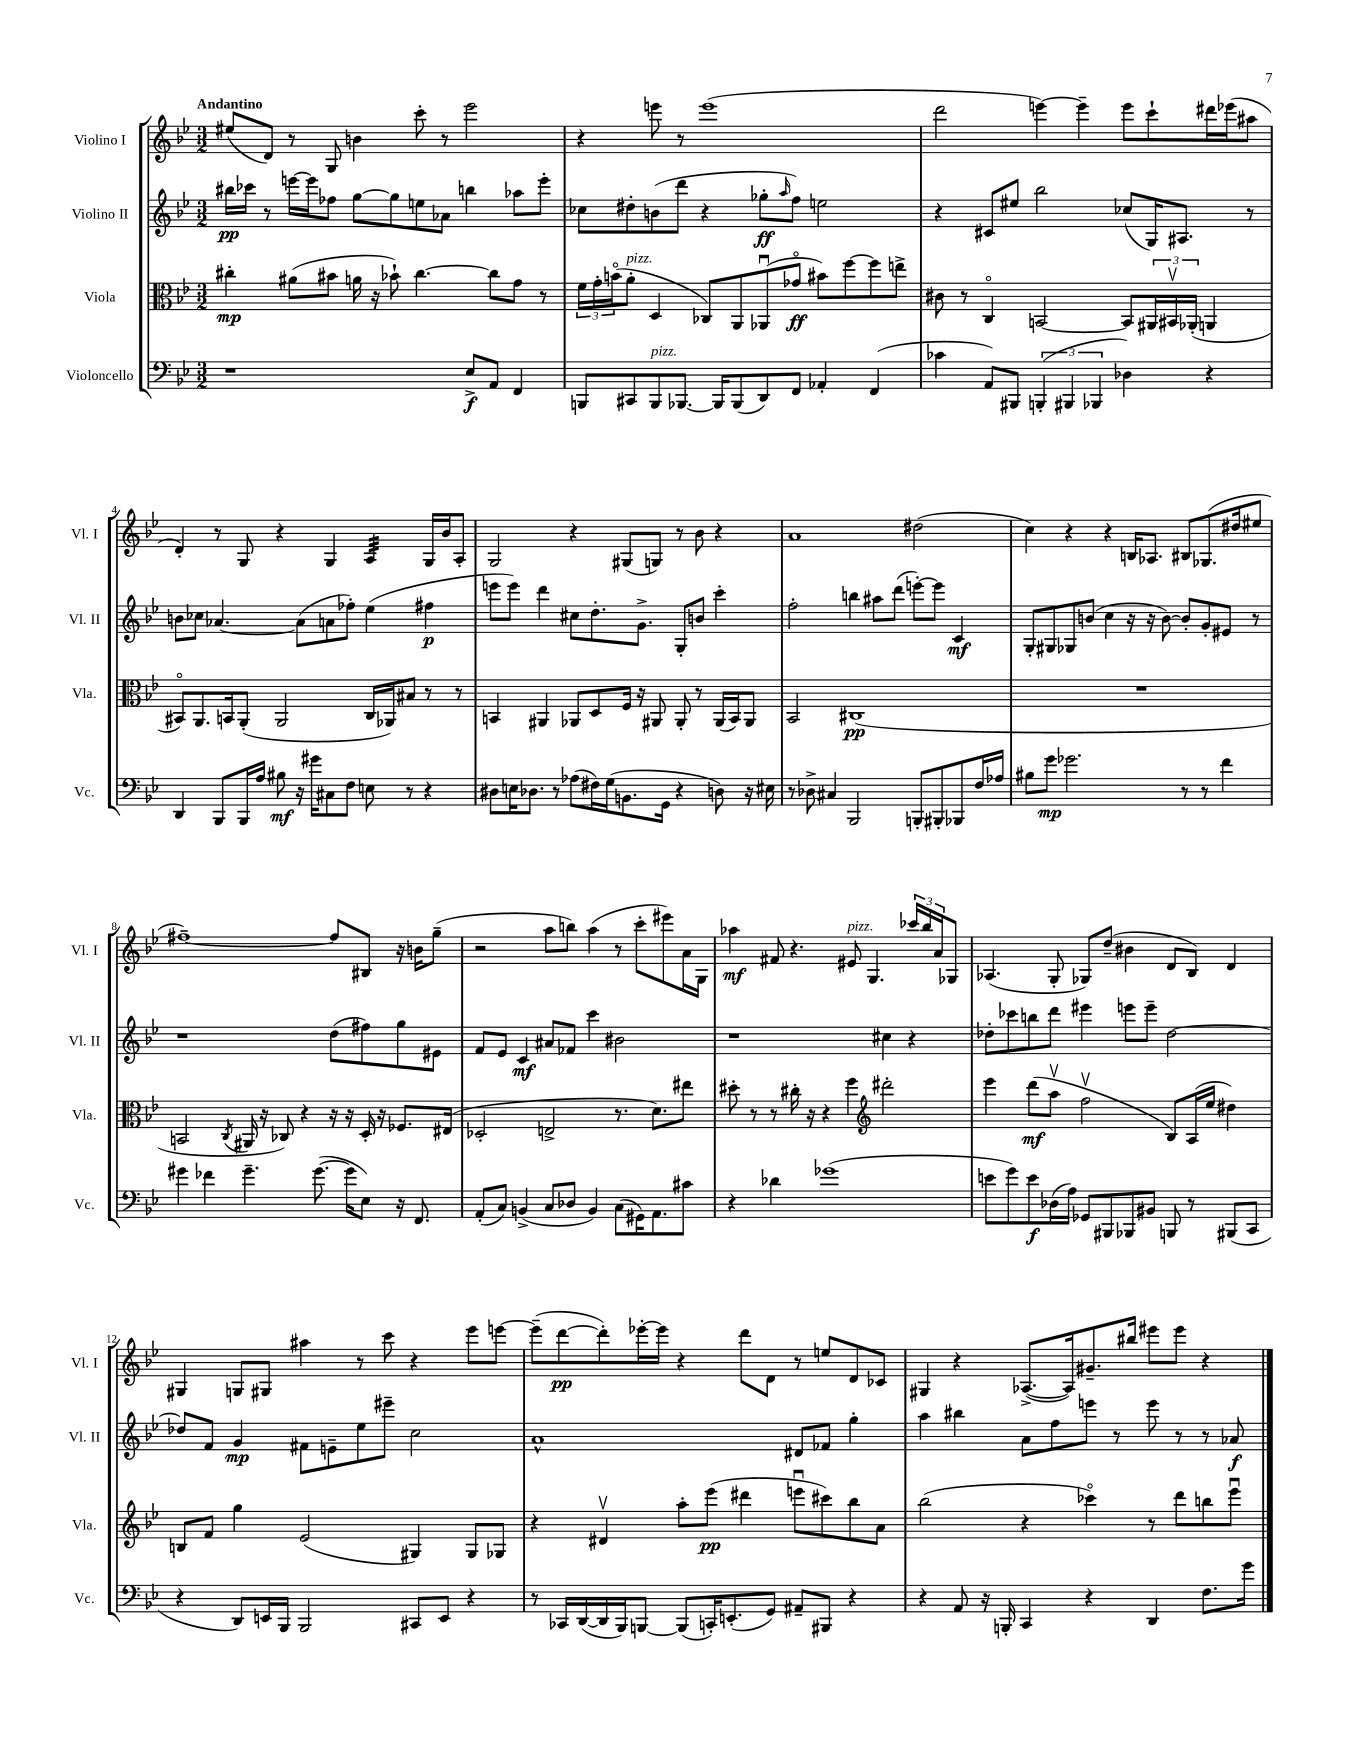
<<
\new StaffGroup <<
\new Staff = "s0" \with { instrumentName = "Violino I" shortInstrumentName = "Vl. I" } {
    \clef treble \key bes \major \numericTimeSignature \time 3/2 \tempo "Andantino"
    eis''8( d'8) r8 g8 b'4 c'''8-. r8 ees'''2 |
    r4 e'''8 r8 e'''1( |
    d'''2 e'''4~) e'''4-- e'''8 c'''8-! dis'''16 ees'''16( ais''8 |
    d'4-.) r8 g8 r4 g4 a4:32 g16 bes'16 a8-. |
    g2 r4 gis8( g8) r8 bes'8 r4 |
    a'1 dis''2( |
    c''4) r4 r4 b16 aes8. bis8 ges8.( dis''16 eis''8 |
    fis''1~--) fis''8 bis8 r16 b'16 g''8--( |
    r2 a''8 b''8) a''4( r8 c'''8-. eis'''8) a'16 g16 |
    aes''4\mf fis'8 r4. eis'8^\markup { \italic "pizz." } g4. \tuplet 3/2 { ces'''16 bes''16 a'16 } ges8 |
    aes4.( g8-. ges8) d''8--( bis'4 d'8 bes8) d'4 |
    gis4 g8 gis8 ais''4 r8 c'''8 r4 ees'''8 e'''8~ |
    e'''8--( d'''8~\pp d'''8-.) ees'''16~-. ees'''16 r4 d'''8 d'8 r8 e''8 d'8 ces'8 |
    gis4 r4 aes8.~->( aes16) gis'8.-- bis''16 eis'''8 eis'''8 r4 \bar "|." |
}
\new Staff = "s1" \with { instrumentName = "Violino II" shortInstrumentName = "Vl. II" } {
    \clef treble \key bes \major \numericTimeSignature \time 3/2
    bis''16\pp ces'''16 r8 e'''16~ e'''16 fes''8 g''8~ g''8 e''8 aes'8 b''4 aes''8 e'''8-. |
    ces''8 dis''8-. b'8( d'''8 r4 ges''8-.\ff \grace { a''16 } f''8) e''2 |
    r4 cis'8 eis''8 bes''2 ces''8( g16) ais8. r8 |
    b'8 ces''8 aes'4.~ aes'8( a'8 fes''8-.) ees''4( fis''4\p |
    e'''8 e'''8) d'''4 cis''8 d''8.-. g'8.-> g8-. b'8 c'''4-. |
    f''2-. b''4 ais''8 d'''8( e'''8~-.) e'''8 c'4\mf |
    g8-. gis8 ges8 b'8( c''4 r16 r16 b'8~) b'8-. g'8-. eis'8 r8 |
    r1 d''8( fis''8) g''8 eis'8 |
    f'8 ees'8 c'4\mf ais'8 fes'8 c'''4 bis'2 |
    r1 cis''4 r4 |
    des''8-. ces'''8 b''8 d'''8 eis'''4 e'''8 e'''8-- des''2~ |
    des''8 f'8 g'4\mp fis'8 e'8-- ees''8 eis'''8-- c''2 |
    a'1-^ dis'8 fes'8 g''4-. |
    a''4 bis''4 a'8 f''8 e'''8 r8 e'''8 r8 r8 aes'8\f \bar "|." |
}
\new Staff = "s2" \with { instrumentName = "Viola" shortInstrumentName = "Vla." } {
    \clef alto \key bes \major \numericTimeSignature \time 3/2
    cis''4-.\mp ais'8( bis'8 a'16 r16 bes'8-!) cis''4.~ cis''8 g'8 r8 |
    \tuplet 3/2 { f'16 g'16-. b'16\flageolet( } a'8-.^\markup { \italic "pizz." } d4 ces8) a,8 aes,8\downbow( ges'8\flageolet\ff bis'8) f''8~ f''8 e''8-> |
    cis'8 r8 c4\flageolet b,2~ b,8 \tuplet 3/2 { ais,16 bis,16\upbow aes,16-.( } a,4 |
    bis,8\flageolet) a,8. b,16 a,8-.( a,2 c16 aes,16) bis8 r8 r8 |
    b,4 ais,4 aes,8 d8 f16 r16 ais,8 ais,8-. r8 ais,16( b,16) ais,8 |
    bes,2 cis1\pp( |
    R1. |
    b,2 \acciaccatura { c8 } ais,16 r16 ces8) r4 r16 r16 d16-. r16 fes8. eis16( |
    des2-. e2-> r8. d'8.) eis''8 |
    dis''8-. r8 r8 cis''16-. r16 r4 f''4 \clef treble dis'''2-. |
    ees'''4 d'''8\mf( a''8\upbow f''2\upbow bes8) a16( ees''16 dis''4) |
    b8 f'8 g''4 ees'2( gis4) gis8 ges8 |
    r4 dis'4\upbow a''8-. ees'''8\pp( dis'''4 e'''8\downbow cis'''8) bes''8 a'8 |
    bes''2( r4 ces'''4\flageolet) r8 d'''8 b''8 ees'''8\downbow \bar "|." |
}
\new Staff = "s3" \with { instrumentName = "Violoncello" shortInstrumentName = "Vc." } {
    \clef bass \key bes \major \numericTimeSignature \time 3/2
    r1 ees8->\f a,8 f,4 |
    b,,8 cis,8 b,,8^\markup { \italic "pizz." } bes,,8.~ bes,,16 bes,,8( d,8) f,8 aes,4-. f,4( |
    ces'4 a,8) bis,,8 \tuplet 3/2 { b,,4-.( bis,,4 bes,,4 } des4) r4 |
    d,4 bes,,8 bes,,16 a16 bis8\mf r16 gis'16 cis8 f8 e8 r8 r4 |
    dis8 e16 des8. r8 aes8( fis16) g16( b,8. g,16 r4 d8) r16 eis16 |
    r8 des8-> cis4 bes,,2 b,,8-. bis,,8-. bes,,8 f16 aes16 |
    bis8 g'8\mp ges'2. r8 r8 f'4 |
    gis'4 fes'4 gis'4.-- gis'8.~( gis'16 ees8) r16 f,8. |
    a,8-.( c8) b,4->( c8 des8 b,4) c8( gis,16) a,8. cis'8 |
    r4 des'4 ges'1( |
    e'8 g'8) e'8\f des16( a16) ges,8 bis,,8 bes,,8 bis,8 b,,8 r8 bis,,8( c,8 |
    r4 d,8) e,16 bes,,16 bes,,2 cis,8 e,8 r4 |
    r8 ces,16 d,16~( d,16 bes,,16) b,,8~ b,,8( c,16-.) e,8.-.( g,8) ais,8-- bis,,8 r4 |
    r4 a,8 r16 b,,16-. c,4 r4 d,4 f8. g'16 \bar "|." |
}
>>
>>
